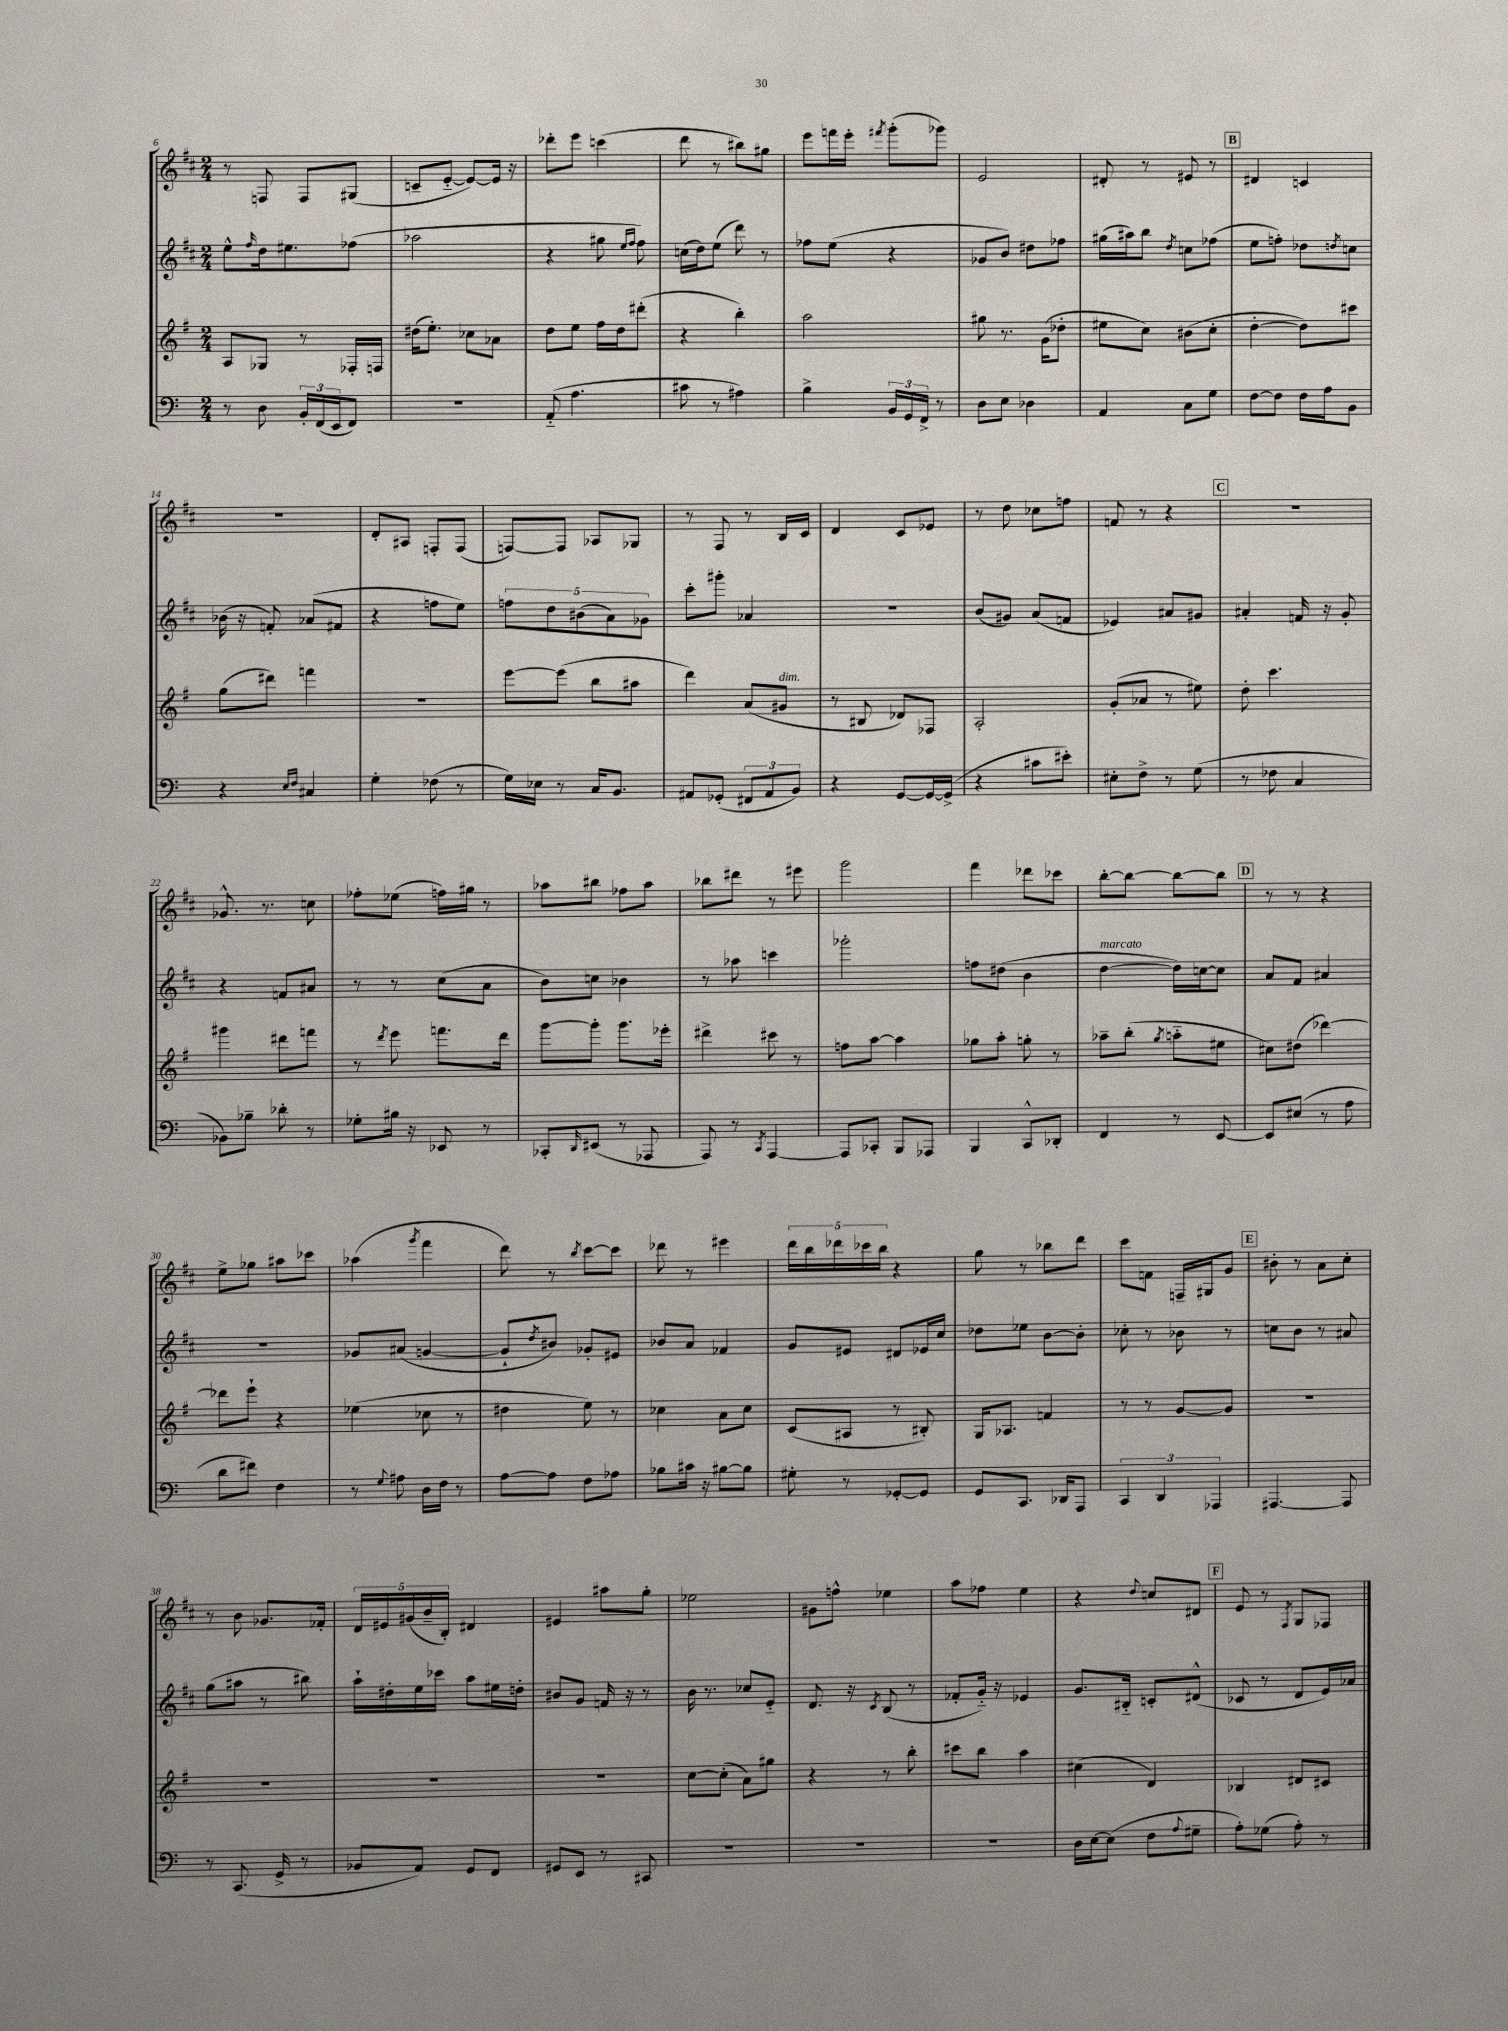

**kern	**kern	**kern	**kern
*staff4	*staff3	*staff2	*staff1
*clefF4	*clefG2	*clefG2	*clefG2
*k[]	*k[f#]	*k[f#c#]	*k[f#c#]
*M2/4	*M2/4	*M2/4	*M2/4
8r	8A	8ee^^	8r
.	.	16qqff#	.
8D	8G-	16dd	8F
.	.	8.ee#	.
24BB'	8r	.	8F
(24FF	.	.	.
24EE	.	.	.
8FF)	16F-'	(8ff-	(8G#
.	16F	.	.
=	=	=	=
2r	(16dd#	2aa-	8c~
.	8.ee')	.	.
.	.	.	[8e'~
.	8cc-	.	8e_)
.	8a-	.	16e]
.	.	.	16r
=	=	=	=
(8AA'~	8dd	4r	8ddd-'
4.A	8ee	.	8eee
.	16ff#	8gg#	(4ccc
.	16dd	.	.
.	.	16qqee	.
.	.	16qqff#	.
.	(8ddd#'	8ff#)	.
=	=	=	=
8c#	4r	(16cc	8ddd
.	.	16dd)	.
8r	.	(8ee	8r
4A#)	4bb')	8ddd)	8bb#)
.	.	8r	8gg#
=	=	=	=
4B^	2aa	8ff-	8eee
.	.	(8ee	16fff
.	.	.	16eee'
.	.	.	8qfff#
24BB	.	4r	(8ggg'
24GG	.	.	.
24FF^	.	.	.
8r	.	.	8ggg-)
=	=	=	=
8D	8gg#	8g-	2e
8E	8.r	8b)	.
4D-	.	8dd#	.
.	(16g	.	.
.	8dd-'	8ff-	.
=	=	=	=
4AA	8ee#	(16gg#	8d#'
.	.	16aa#)	.
.	8cc)	8bb	8r
.	.	8qdd	.
8C	(8b#	8cc	8e#
8G	8cc'	(8ff-	8r
=	=	=	=
[8F	[4dd'	8ee	4d#
8F]	.	8ff')	.
16F	8dd])	8dd-	4c
16A	.	.	.
.	.	8qdd	.
8BB	8ccc#	8cc	.
=	=	=	=
4r	(8gg	(16b-	2r
.	.	16r	.
.	8ddd#)	8f')	.
16qqE	.	.	.
16qqF	.	.	.
4C#	4fff	(8a-	.
.	.	8f#	.
=	=	=	=
4G'	2r	4r	8d'
.	.	.	8A#
(8F-	.	8ff	8F'
8r	.	8ee)	(8F
=	=	=	=
16G)	[8eee	10ff	[8F)
16E-	.	.	.
.	.	10dd	.
8r	(8eee]	.	8F]
.	.	(10b#	.
16C	8bb	.	8A-
.	.	10a)	.
8.BB	.	.	.
.	8aa#	.	8G-
.	.	10g-	.
=	=	=	=
8AA#	4ddd)	8ccc#'	8r
(8GG-'	.	8ggg#'	8F#
12FF#	(8a	4a-	8r
12AA#	.	.	.
.	8g#	.	16B
12BB)	.	.	.
.	.	.	16c#
=	=	=	=
4r	8r	2r	4d
.	8B#	.	.
[8GG	8d-)	.	8c#
16GG_	8F-	.	8e-
(16GG^]	.	.	.
=	=	=	=
4r	2A'	(8b	8r
.	.	8g#)	8dd
8c#	.	(8a	8cc-
8e#')	.	8f	8ff
=	=	=	=
8E#'	(8g'	4e-)	8f
8F^	8a-	.	8r
8r	8r	8a#	4r
(8G	8ee#)	8g#	.
=	=	=	=
8r	8dd'	4a#'	2r
8F-	4.ccc	.	.
4C	.	16f	.
.	.	16r	.
.	.	8g'	.
=	=	=	=
8BB-)	4ggg#	4r	8.g-^^
8B-~	.	.	.
.	.	.	8.r
8d-'	8ddd#	8f	.
8r	8fff	8a#	8cc
=	=	=	=
8G-'	8r	8r	8ff-'
.	8qddd	.	.
16B#	8eee	8r	(8ee-
16r	.	.	.
8EE-	8.fff	(8cc#	16ff)
.	.	.	16gg#
8r	.	8a	8r
.	16ddd	.	.
=	=	=	=
8CC-'	[8ggg	8b)	8aa-
16qqDD	.	.	.
(8EE#	8ggg']	8cc	8bb#
8r	8.ggg	4b-	8ff-
8AAA-	.	.	8aa-
.	16eee-'	.	.
=	=	=	=
8AAA)	4ddd#^	8r	8bb-
8r	.	8aa-	8ddd#
8qCC	.	.	.
[4AAA	8ccc#	4ccc	8r
.	8r	.	8eee#
=	=	=	=
8AAA]	8ff	2ggg-'	2ggg
8CC-'	[8aa	.	.
8BBB	4aa]	.	.
8AAA-	.	.	.
=	=	=	=
4BBB	8gg-	8ff	4fff#
.	8aa'	(8dd#	.
8CC^^	8gg'	4b	8ddd-
8DD-'	8r	.	8ccc-
=	=	=	=
4FF	8aa-~	[4dd	[8bb'
.	(8bb'	.	8bb_
.	8qgg	.	.
8r	8aa'~	16dd])	8bb_
.	.	[16cc	.
[8EE	8ee#	8cc]	8bb]
=	=	=	=
8EE]	8cc#)	8a	8r
(8E#	(8dd#	8f#	8r
8r	[4ddd-)	4a#	4r
8A	.	.	.
=	=	=	=
8d	8ddd-]	2r	8ee^
8f#)	8eee`	.	8gg-
4F	4r	.	8aa#
.	.	.	8ccc-
=	=	=	=
8r	(4ee-	8g-	(4aa-
8qqG	.	.	.
8A#	.	(8a#	.
.	.	.	8qggg
16D	8cc-	[4g	4fff#
16F	.	.	.
8r	8r	.	.
=	=	=	=
[8A	4dd#	8g`]	8ddd)
.	.	8qdd	.
8A]	.	8b#)	8r
.	.	.	8qbb
8F	8ee)	8g-'	[8ccc#
8A-	8r	8e#	8ccc#]
=	=	=	=
8B-	4cc-	8b-	8ddd-
16c#	.	8a	8r
16r	.	.	.
[8B#	8a	4f-	4eee#
8B#]	8cc-	.	.
=	=	=	=
8G#'	(8c	8g	20ddd
.	.	.	20bb
.	.	.	20ddd-
8r	8A#	8e#	.
.	.	.	20ccc-
.	.	.	20bb
[8GG-'	8r	8d#	4r
8GG-]	8B#')	16e-	.
.	.	16cc#	.
=	=	=	=
8GG	16G	8dd-	8gg
.	8.A-	.	.
8.CC	.	8ee-	8r
.	4f	[8b	8bb-
16DD-	.	.	.
8AAA	.	8b']	8ddd
=	=	=	=
6CC	8r	8cc-'	8ccc#
.	8r	8r	8f
6DD	.	.	.
.	[8g	8b-	16F~
.	.	.	16G#
6AAA-	.	.	.
.	8g]	8r	8g
=	=	=	=
[4.AAA#	2r	8cc	8b#'
.	.	8b	8r
.	.	8r	8a
8AAA#]	.	8a#	8cc#'
=	=	=	=
8r	2r	(8gg	8r
(8.CC	.	8aa#	8b
.	.	8r	8.g-
16GG^	.	.	.
8r	.	8bb#)	.
.	.	.	16f-'
=	=	=	=
8BB-	2r	16aa`	20d
.	.	.	20e#
.	.	16dd#'	.
.	.	.	(20g#
8AA)	.	16ee	.
.	.	.	20b~
.	.	16ccc-	.
.	.	.	20B')
8GG	.	8aa	4d#
8FF	.	16ee#	.
.	.	16dd'	.
=	=	=	=
8GG#	2r	8b#	4e#
8EE	.	8g	.
8r	.	16f	8aa#
.	.	16r	.
8CC#	.	8r	8gg'
=	=	=	=
2r	[8cc	16b	2ee-
.	.	8.r	.
.	(8cc']	.	.
.	8a)	8cc-	.
.	8gg#	8e'~	.
=	=	=	=
2r	4r	8.d	8g#
.	.	.	8ff^^
.	.	16r	.
.	.	8qc#	.
.	8r	(8B	4ee-
.	8bb'	8r	.
=	=	=	=
2r	8ccc#	8f-'	8aa
.	8bb	16g'~)	8ff-
.	.	16r	.
.	4aa	4e-	4ee
=	=	=	=
16D	(4cc#	8.g	4r
[16E	.	.	.
(8E]	.	.	.
.	.	16B#'~	.
.	.	.	8qqdd
8F	4d)	8c'	8cc
8qqA	.	.	.
8G#~	.	(8d#^^	8d#
=	=	=	=
8A')	4B-	8c-	8e
(8G-	.	8r	8r
.	.	.	8qF#
8A')	8d#	8d	8G
8r	8c#	16e)	8F-
.	.	16a-	.
==	==	==	==
*-	*-	*-	*-
